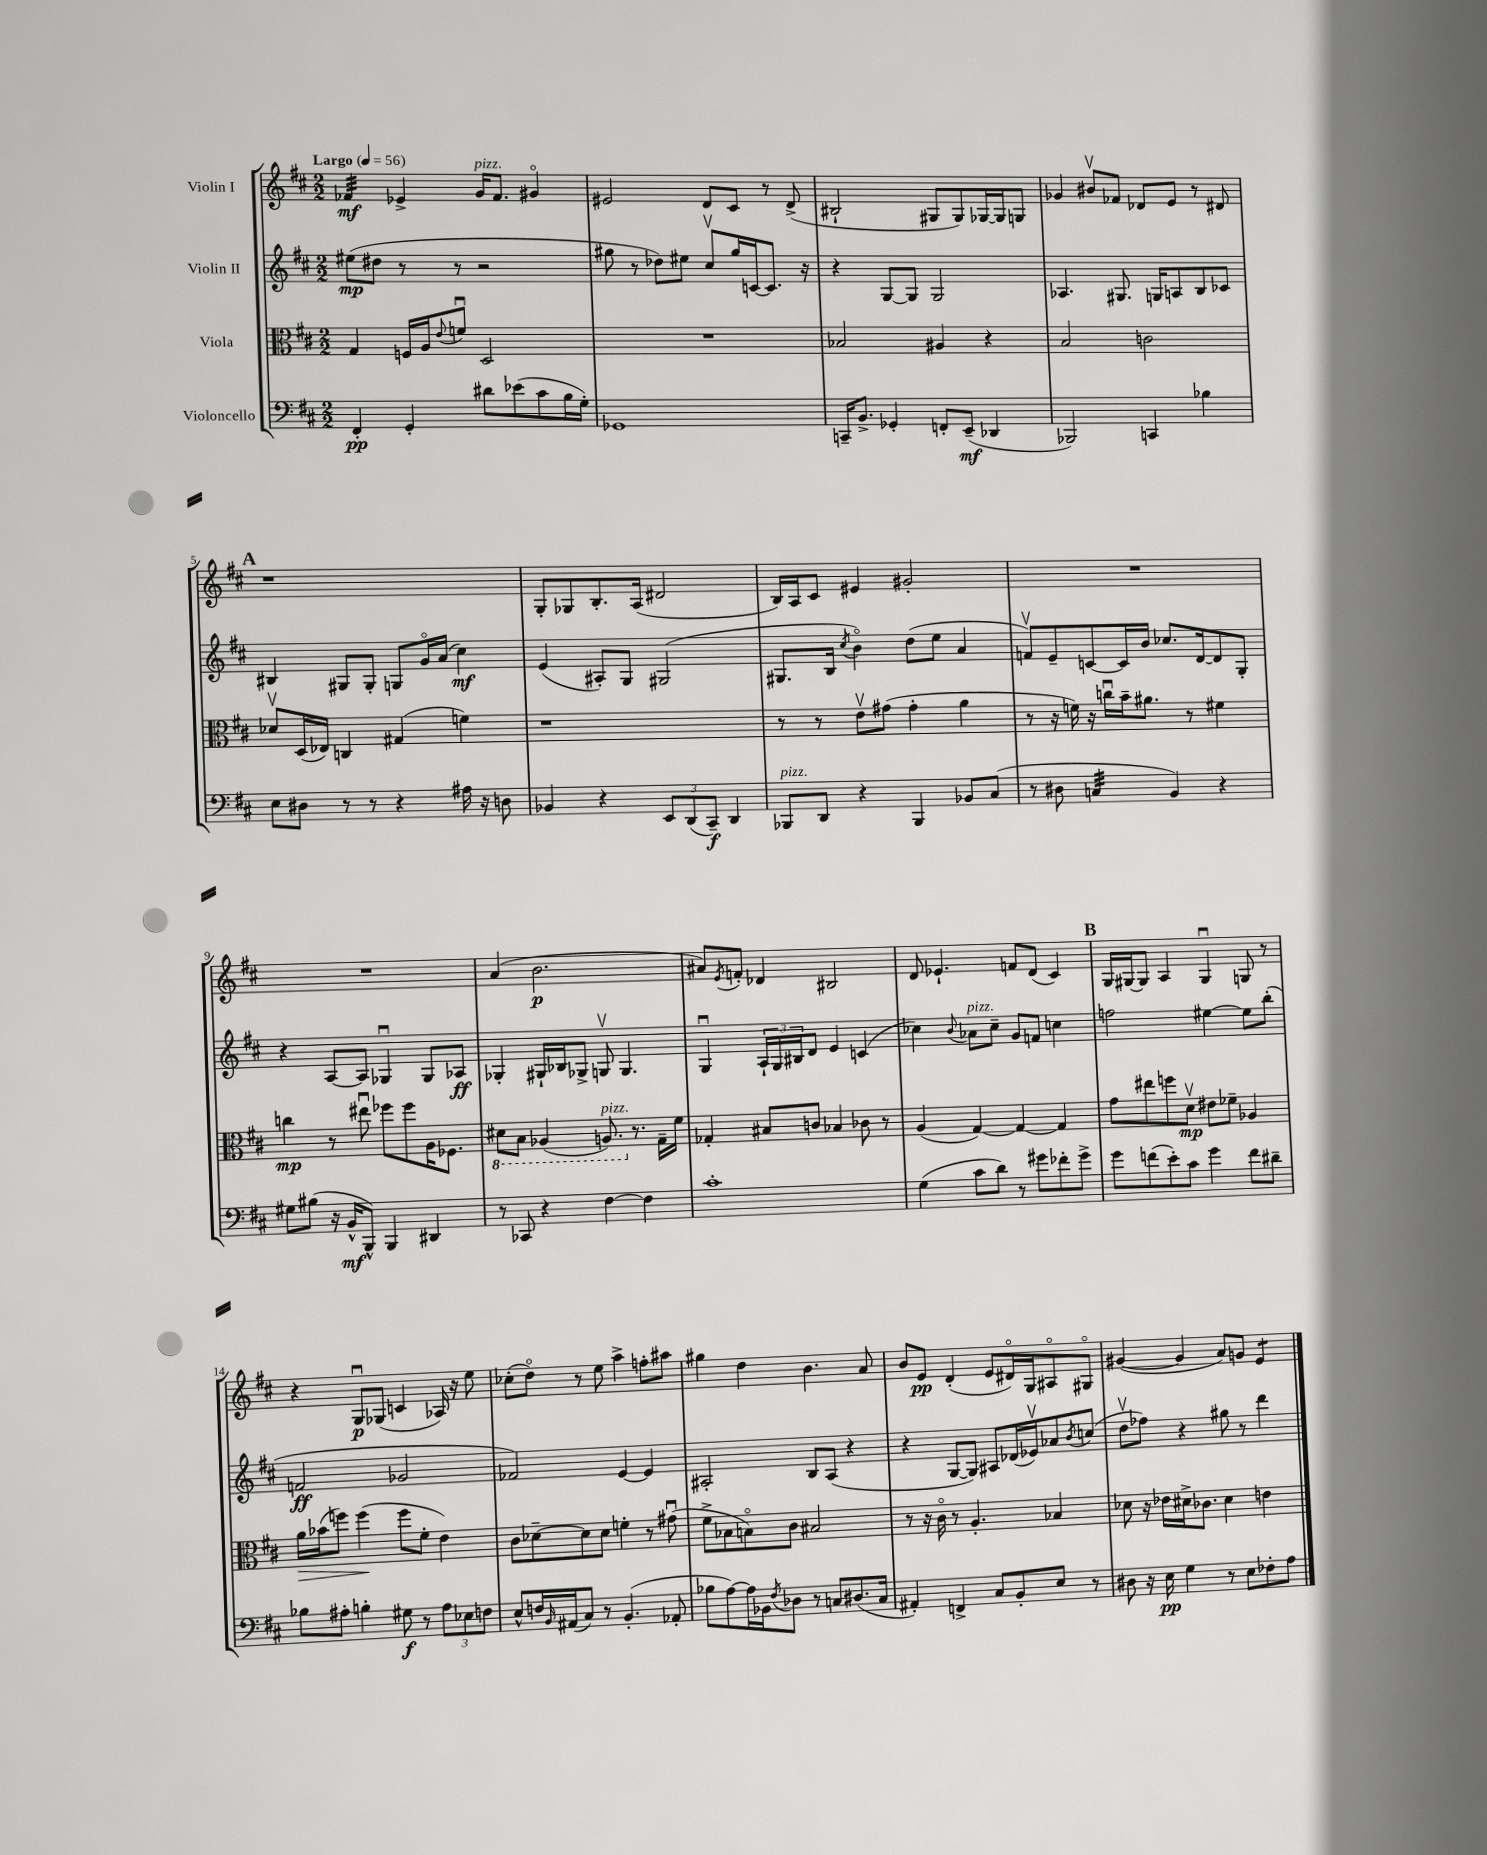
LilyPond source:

<<
\new StaffGroup <<
\new Staff = "s0" \with { instrumentName = "Violin I" } {
    \clef treble \key d \major \numericTimeSignature \time 2/2 \tempo "Largo" 4 = 56
    fes'4:32\mf ees'4-> g'16^\markup { \italic "pizz." } fes'8. gis'4\flageolet |
    eis'2 d'8 cis'8 r8 d'8->( |
    bis2-! gis8 gis8) ges16~ ges16 g8 |
    ges'4 bis'8\upbow fes'8 des'8 e'8 r8 dis'8 |
    \mark \markup { \bold "A" } r1 |
    g8-. ges8 b8.-. a16( dis'2 |
    b16) a16 cis'8 eis'4 gis'2-. |
    R1 |
    R1 |
    a'4( b'2.\p |
    ais'8) \acciaccatura { e'8 } f'8-. des'4 bis2 |
    d'8 ees'4.-! f'8 d'8( cis'4) |
    \mark \markup { \bold "B" } g16 gis16~ gis8 a4 gis4\downbow g8 r8 |
    r4 g8\downbow\p ges8( c'4 aes16) r16 e''8 |
    ces''8-.( d''8\flageolet) r8 e''8 a''4-> f''8-. ais''8 |
    gis''4 d''4 b'4. a'8 |
    b'8 e'8\pp d'4-.( e'8 dis'16\flageolet) g16 ais8\flageolet gis8\flageolet |
    gis'4~( gis'4 a'8) g'8 e'4:8 \bar "|." |
}
\new Staff = "s1" \with { instrumentName = "Violin II" } {
    \clef treble \key d \major \numericTimeSignature \time 2/2
    eis''8\mp( dis''8 r8 r8 r2 |
    gis''8 r8 des''8) eis''8 cis''8\upbow gis''16 c'16~ c'8. r16 |
    r4 g8~ g8 g2 |
    aes4. gis8. g16 a8 b8 ces'8 |
    \mark \markup { \bold "A" } bis4 gis8 gis8-. g8 g'16\flageolet a'16( cis''4\mf) |
    e'4( ais8-.) g8 gis2( |
    gis8. b16 \acciaccatura { cis''8 } b'4\flageolet) d''8( e''8 a'4 |
    f'8\upbow) e'8-- c'8~ c'16 b'16 ces''8. d'16~ d'8 g8-. |
    r4 a8~ a8 ges4\downbow ges8 aes8\ff |
    ges4-. gis16-! bes16 ges8-> g8\upbow g4. |
    g4\downbow \tuplet 3/2 { a16-! g16 bis16 } d'8 e'4 c'4( |
    ces''4) \appoggiatura { b'8 } aes'8^\markup { \italic "pizz." } ces''8-- g'8 f'8 c''4 |
    \mark \markup { \bold "B" } f''2 eis''4~ eis''8 b''8-.( |
    f'2\ff ges'2 |
    fes'2) e'4~ e'4 |
    ais2-. b8 ais8( r4 |
    r4 g8~ g8) ais8 des'16( ees'16\upbow) aes'8 \acciaccatura { b'8 } c''8( |
    d''8\upbow fes''8) r4 gis''8 r8 d'''4 \bar "|." |
}
\new Staff = "s2" \with { instrumentName = "Viola" } {
    \clef alto \key d \major \numericTimeSignature \time 2/2
    g4 f16 a16 \appoggiatura { e'8 } f'8\downbow d2 |
    R1 |
    bes2 ais4 r4 |
    b2 c'2 |
    \mark \markup { \bold "A" } des'8\upbow d16( ees16) c4 gis4( f'4) |
    r1 |
    r8 r8 e'8\upbow gis'8( gis'4-. a'4 |
    r8 r16 f'16) r16 c''16\downbow b'16-- ais'8. r8 fis'4 |
    c''4\mp r8 eis''8\downbow fes''8 fes''8 a16 fes8. |
    \ottava #-1 dis8 b,8 aes,4( a,8.^\markup { \italic "pizz." }) \ottava #0 r8. g16-- fis'16 |
    ges4-. bis8 c'8 bes4 ces'8 r8 |
    a4( g4~) g4~ g4 |
    \mark \markup { \bold "B" } g'8 eis''8 f''8 d'8\upbow\mp eis'8 fes'8-- aes4 |
    a'16\> bes'16( f''8) f''4\!( f''8 fis'8-. e'4) |
    cis'8 des'8~-- des'8 des'8 f'4-. r8 gis'8\downbow( |
    fis'8-> bes8 b8\flageolet) cis'8 bis2 |
    r8 r16 cis'16\flageolet r8 a4.-. bes4 |
    des'8 r16 ees'16 dis'16-> ces'8. dis'4 e'4 \bar "|." |
}
\new Staff = "s3" \with { instrumentName = "Violoncello" } {
    \clef bass \key d \major \numericTimeSignature \time 2/2
    fis,4-.\pp g,4-. dis'8 ees'8( cis'8 b16 g16-.) |
    ges,1 |
    c,16-- b,8.-> ges,4-. f,8-. e,8--\mf( des,4 |
    bes,,2) c,4 bes4 |
    \mark \markup { \bold "A" } e8 dis8 r8 r8 r4 ais16 r16 d8 |
    bes,4 r4 \tuplet 3/2 { e,8 d,8( cis,8--\f) } d,4 |
    bes,,8^\markup { \italic "pizz." } d,8 r4 bes,,4 bes,8 cis8( |
    r8 dis8 c4:32 b,4) r4 |
    gis8 bis8( r16 b,16-^\mf b,,8-^) b,,4 dis,4 |
    r8 ces,8 r4 fis4~ fis4 |
    cis'1-. |
    g4( cis'8 d'8) r8 gis'8 fes'8-. gis'8-> |
    \mark \markup { \bold "B" } g'8 f'8( e'8-.) cis'8 g'4 f'8 dis'8-- |
    bes8 ais8-. b4-. gis8\f r8 \tuplet 3/2 { ais8 ees8 f8 } |
    e8-^ f16 \grace { b,16 } ais,16( cis8) r8 b,4.-.( aes,8-. |
    bes8 a8~) a16 bes,16 \acciaccatura { fis8 } des8 r8 c8 dis8.( c16 |
    ais,4-.) f,4-> cis8 b,8-. e8 r8 |
    dis8 r16 e16\pp g4 r8 e8 fes8-. a8 \bar "|." |
}
>>
>>
